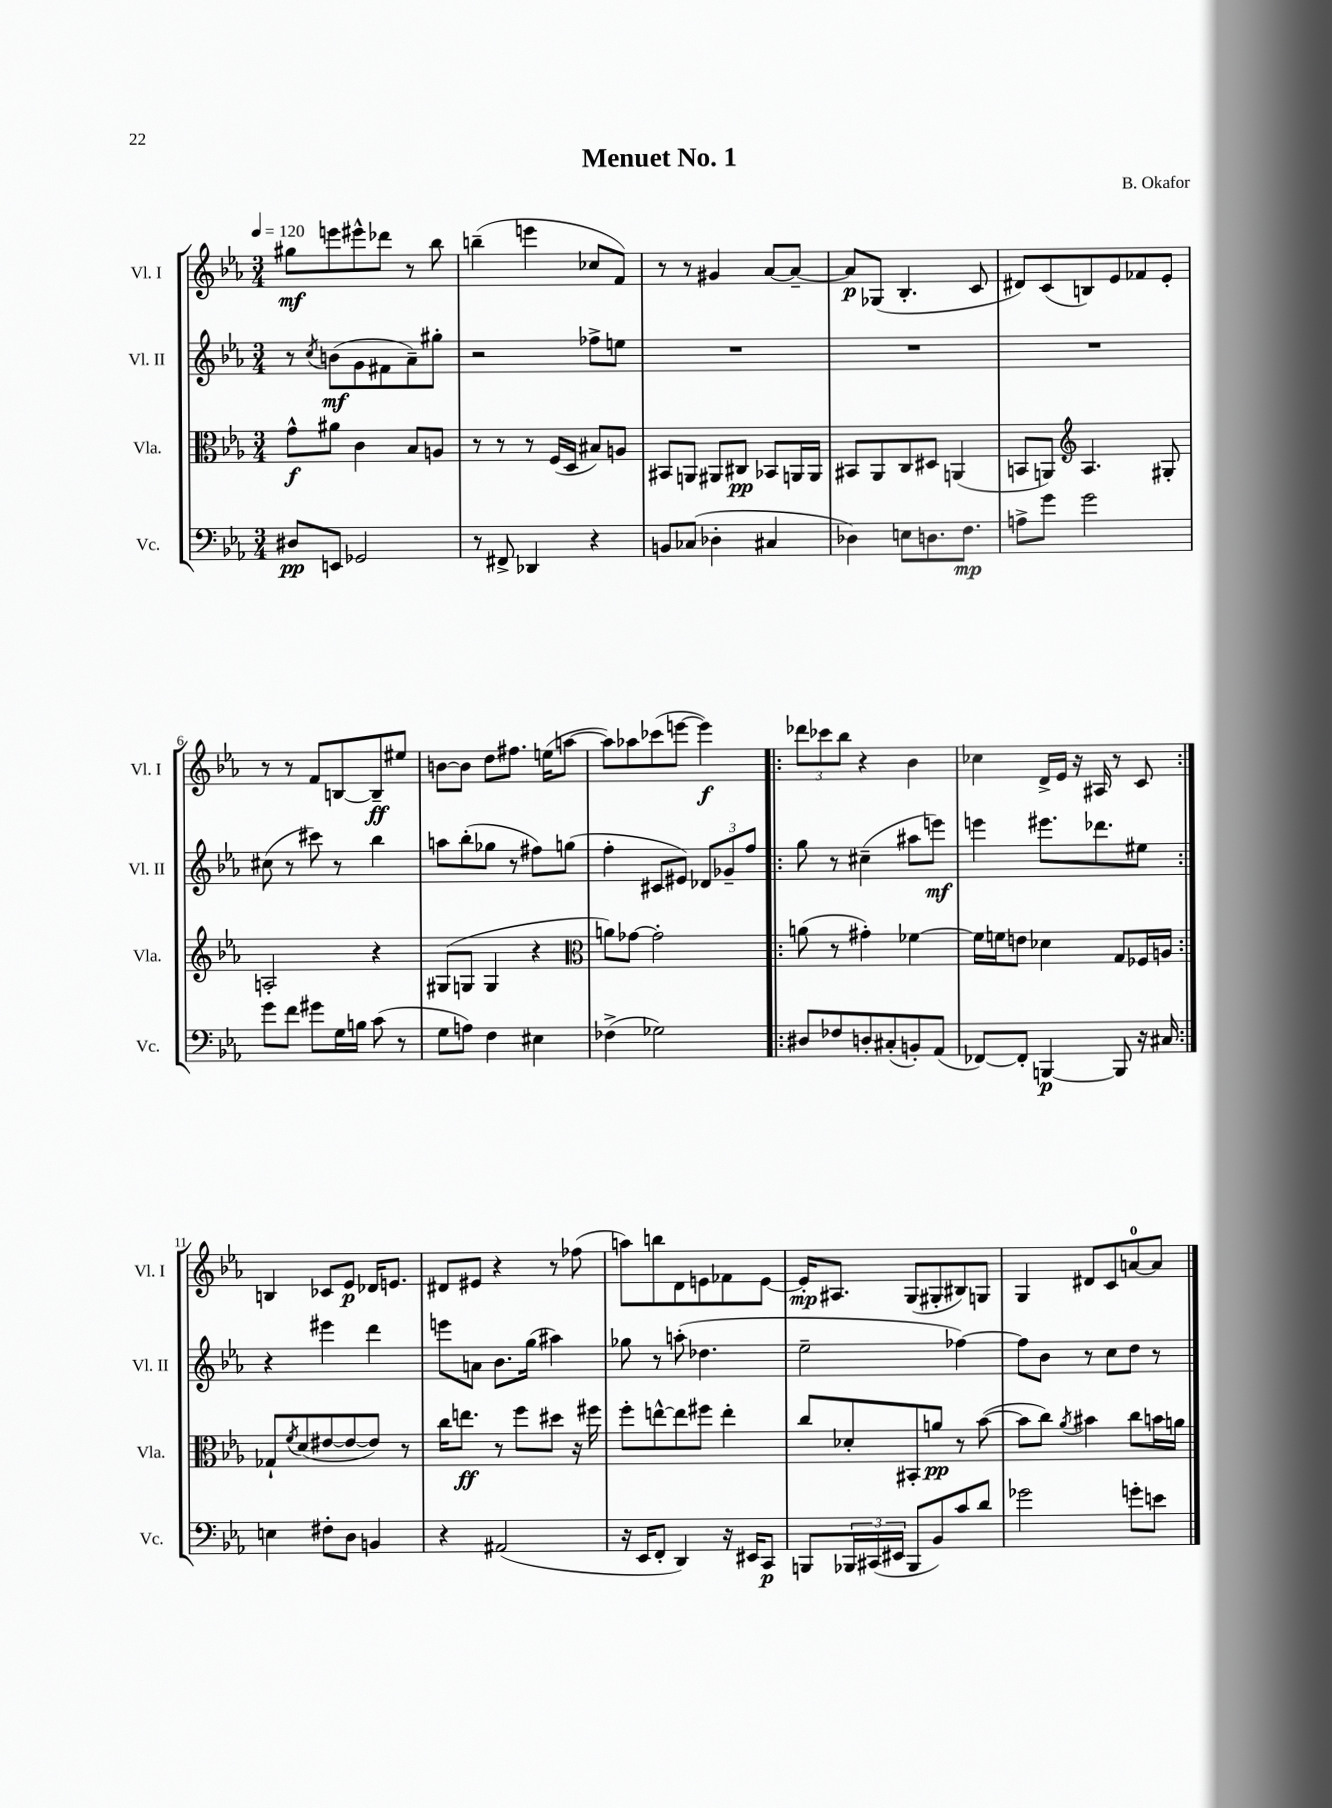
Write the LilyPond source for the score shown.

\header { title = "Menuet No. 1" composer = "B. Okafor" }
<<
\new StaffGroup <<
\new Staff = "s0" \with { instrumentName = "Vl. I" shortInstrumentName = "Vl. I" } {
    \clef treble \key ees \major \numericTimeSignature \time 3/4 \tempo 4 = 120
    gis''8\mf e'''8 eis'''8-^ des'''8 r8 bes''8 |
    b''4--( e'''4 ces''8 f'8) |
    r8 r8 gis'4 aes'8~ aes'8~-- |
    aes'8\p ges8( bes4.-. c'8 |
    dis'8) c'8( b8) ees'8 fes'8 ees'8-. |
    r8 r8 f'8 b8~ b8--\ff eis''8 |
    b'8~ b'8 d''8 fis''8. e''16( a''8~ |
    a''8) aes''8 ces'''8( e'''8~ e'''4\f) |
    \repeat volta 2 { \tuplet 3/2 { des'''8 ces'''8 bes''8 } r4 bes'4 |
    ces''4 d'16-> ees'16 r16 ais16 r8 c'8 | }
    b4 ces'8 ees'8\p des'16 e'8. |
    dis'8 eis'8 r4 r8 fes''8( |
    a''8) b''8 d'8 e'8 fes'8 e'8~ |
    e'16-.\mp ais8. g8( gis8-. bis8) g8 |
    g4 dis'8 c'8 a'8-0~ a'8 \bar "|." |
}
\new Staff = "s1" \with { instrumentName = "Vl. II" shortInstrumentName = "Vl. II" } {
    \clef treble \key ees \major \numericTimeSignature \time 3/4
    r8 \acciaccatura { c''8 } b'8\mf( g'8 fis'8 aes'8--) gis''8-. |
    r2 fes''8-> e''8 |
    R2. |
    R2. |
    R2. |
    cis''8( r8 cis'''8) r8 bes''4 |
    a''8 bes''8-.( ges''8 r8 fis''8) g''8( |
    f''4-. cis'8 eis'8) \tuplet 3/2 { des'8 ges'8-- f''8 } |
    \repeat volta 2 { g''8 r8 cis''4--( ais''8 e'''8\mf) |
    e'''4 eis'''8. des'''8. eis''8 | }
    r4 eis'''4 d'''4 |
    e'''8 a'8 bes'8. g''16( ais''4) |
    ges''8 r8 a''8-.( des''4. |
    ees''2-- fes''4~) |
    fes''8 bes'8 r8 c''8 d''8 r8 \bar "|." |
}
\new Staff = "s2" \with { instrumentName = "Vla." shortInstrumentName = "Vla." } {
    \clef alto \key ees \major \numericTimeSignature \time 3/4
    g'8-^\f ais'8 c'4 bes8 a8 |
    r8 r8 r8 f16( d16 bis8) a8 |
    bis,8 a,8 ais,8 cis8\pp bes,8 a,16 a,16 |
    bis,8 aes,8 c8 dis8 a,4( |
    b,8 a,8) \clef treble aes4. gis8-. |
    a2-. r4 |
    gis8( g8 g4 r4 |
    \clef alto a'8) ges'8~ ges'2-. |
    \repeat volta 2 { a'8( r8 gis'4-.) fes'4~ |
    fes'16 f'16 e'8 des'4 g8 fes16 a16 | }
    ges8-! \acciaccatura { f'8 } d'8( eis'8~ eis'8~ eis'8) r8 |
    c''16 e''8.\ff r8 f''8 dis''8 r16 fis''16 |
    f''8-. e''8~-^ e''8 fis''8 e''4-. |
    c''8 des'8-. bis,8-. a'8\pp r8 bes'8~( |
    bes'8 c''8) \acciaccatura { aes'8 } bis'4 c''8 b'16 a'16 \bar "|." |
}
\new Staff = "s3" \with { instrumentName = "Vc." shortInstrumentName = "Vc." } {
    \clef bass \key ees \major \numericTimeSignature \time 3/4
    dis8\pp e,8 ges,2 |
    r8 fis,8-> des,4 r4 |
    b,8 ces8( des4-. cis4 |
    des4) e8 d8. f8.\mp |
    a8-> g'8 g'2 |
    g'8 f'8 gis'8 g16 b16 c'8( r8 |
    g8 a8) f4 eis4 |
    fes4->( ges2) |
    \repeat volta 2 { dis8 fes8 d8-. cis8-.( b,8-.) aes,8( |
    fes,8~) fes,8-. b,,4~\p b,,8 r16 cis16 | }
    e4 fis8-. d8 b,4 |
    r4 ais,2( |
    r16 ees,16 f,8-. d,4) r16 eis,16 c,8\p |
    b,,8 \tuplet 3/2 { bes,,16 cis,16( eis,16 } bes,,8 bes,8) c'8 d'8 |
    ges'2 g'8-. e'8 \bar "|." |
}
>>
>>
